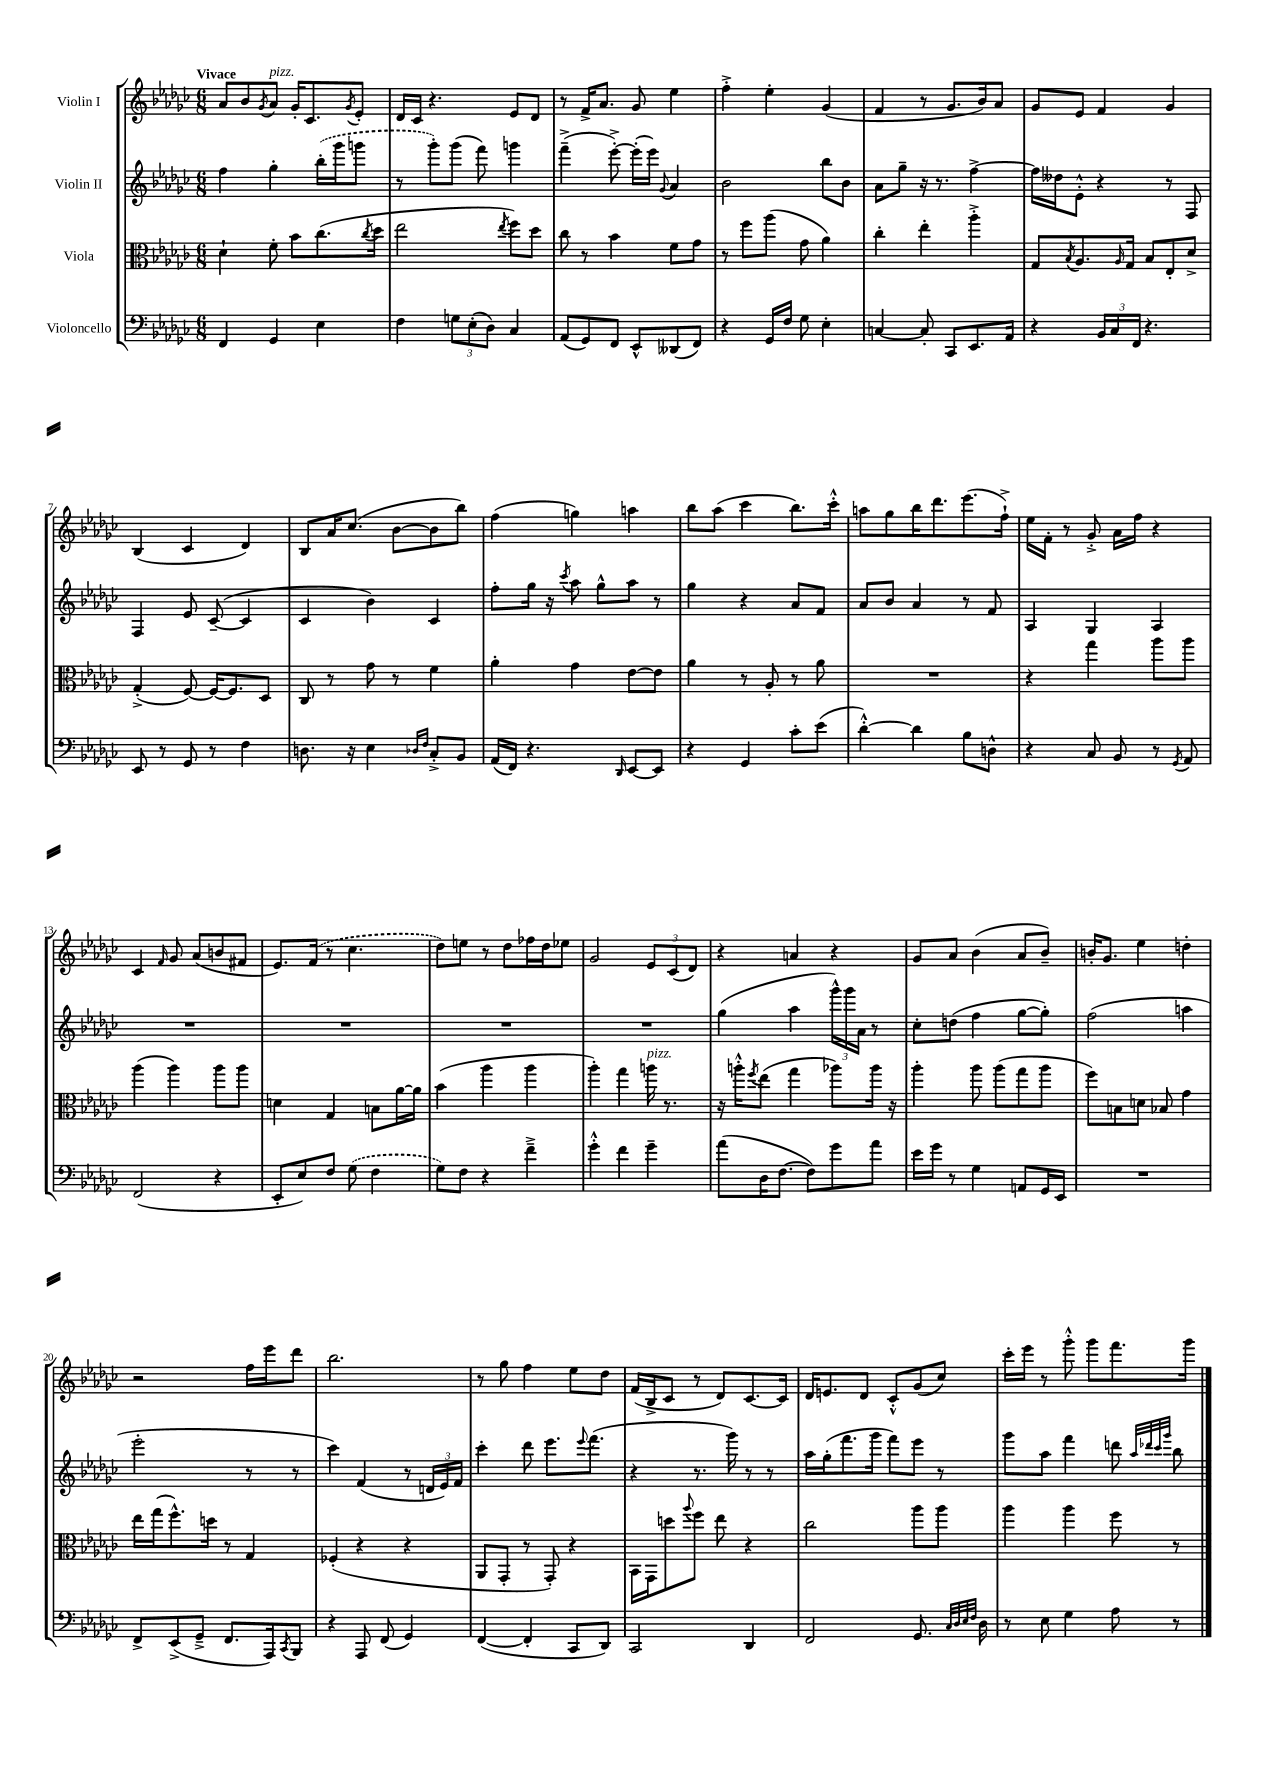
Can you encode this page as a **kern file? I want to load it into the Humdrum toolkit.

**kern	**kern	**kern	**kern
*part4	*part3	*part2	*part1
*staff4	*staff3	*staff2	*staff1
*I"Violoncello	*I"Viola	*I"Violin II	*I"Violin I
*clefF4	*clefC3	*clefG2	*clefG2
*k[b-e-a-d-g-c-]	*k[b-e-a-d-g-c-]	*k[b-e-a-d-g-c-]	*k[b-e-a-d-g-c-]
*M6/8	*M6/8	*M6/8	*M6/8
=1	=1	=1	=1
!	!	!	!LO:TX:a:B:t=Vivace
4FF/	4d-`\	4ff\	8a-/L
.	.	.	8b-/
.	.	.	8qg-/
!	!	!	!LO:TX:a:i:t=pizz.
4GG-/	8f'\	4gg-'\	8a-/J
.	8b-\L	.	16g-'/KL
.	.	.	8.c-/
4E-\	(8.cc-\	(16bb-'\LL	.
.	.	16ggg-\J	.
.	.	.	8qg-/
.	.	8gggn\J	8e-'/J
.	8qcc-/	.	.
.	16dd-\Jk	.	.
=2	=2	=2	=2
4F\	2ee-\	8r	16d-/LL
.	.	.	16c-/JJ
.	.	8ggg-'\L)	4.r
12Gn\L	.	(8ggg-\J	.
(12E-'\	.	.	.
.	.	8fff\)	.
12D-\J)	.	.	.
.	8qee-/	.	.
4C-/	8ff\L)	4gggn\	8e-/L
.	8dd-\J	.	8d-/J
=3	=3	=3	=3
(8AA-/L	8cc-\	(4fff~^\	8r
8GG-/)	8r	.	16f^/KL
.	.	.	8.a-/J
8FF/J	4b-\	[8eee-'^\)	.
8EE-^^/L	.	(16eee-'\LL]	8g-/
.	.	16eee-\JJ)	.
.	.	8qqg-/	.
(8DD--X/	8f\L	4a-/	4ee-\
8FF/J)	8g-\J	.	.
=4	=4	=4	=4
4r	8r	2b-\	4ff'^\
.	8ff\L	.	.
16GG-/LL	(8aa-\J	.	4ee-'\
16F/JJ	.	.	.
8G-\	8g-\	.	.
4E-'\	4a-\)	8bb-\L	(4g-/
.	.	8b-\J	.
=5	=5	=5	=5
[4Cn/	4cc-'\	8a-\L	4f/
.	.	8gg-~\J	.
8C'/]	4ee-'\	16r	8r
.	.	8.r	.
8CC-/L	.	.	8.g-/L
8.EE-/	4aa-'^\	[4ff^\	.
.	.	.	16b-/k)
.	.	.	8a-/J
16AA-/Jk	.	.	.
=6	=6	=6	=6
4r	8G-/L	16ff\LL]	8g-/L
.	.	16dd--X\J	.
.	8qB-/	.	.
.	8.A-/	8e-'^^\J	8e-/J
24BB-/LL	.	4r	4f/
24C-/	.	.	.
.	16qqA-/	.	.
.	16G-/Jk	.	.
24FF/JJ	.	.	.
4.r	8B-/L	.	.
.	8E-'/	8r	4g-/
.	8d-^/J	8F/	.
!!LO:LB:g=z
=7	=7	=7	=7
8EE-/	(4G-'^/	4F/	(4B-/
8r	.	.	.
8GG-/	[8F/)	8e-/	4c-/
8r	16F/KL_	([8c-~/	.
.	8.F/]	.	.
4F\	.	4c-/]	4d-/)
.	8D-/J	.	.
=8	=8	=8	=8
8.Dn\	8C-/	4c-/	8B-/L
.	8r	.	16a-/K
16r	.	.	(8.cc-/J
4E-\	8g-\	4b-\)	.
.	8r	.	[8b-\L
16qqD-X/LL	.	.	.
16qqF/JJ	.	.	.
8C-'^/L	4f\	4c-/	8b-\]
8BB-/J	.	.	8bb-\J)
=9	=9	=9	=9
(16AA-/LL	4a-'\	8ff'\L	(4ff\
16FF/JJ)	.	.	.
4.r	.	16gg-\Jk	.
.	.	16r	.
.	.	8qccc-/	.
.	4g-\	8aa-\	4ggn\)
.	.	8gg-^^\L	.
16qqDD-/	.	.	.
[8EE-/L	[8e-\L	8aa-\J	4aan\
8EE-/J]	8e-\J]	8r	.
=10	=10	=10	=10
4r	4a-\	4gg-\	8bb-\L
.	.	.	(8aa-\J
4GG-/	8r	4r	4ccc-\
.	8A-'/	.	.
8c-'\L	8r	8a-/L	8.bb-\L)
(8e-\J	8a-\	8f/J	.
.	.	.	16ccc-'^^\Jk
=11	=11	=11	=11
[4d-'^^\)	2.r	8a-/L	8aan\L
.	.	8b-/J	8gg-\
4d-\]	.	4a-/	16bb-\K
.	.	.	8.ddd-\
8B-\L	.	8r	(8.eee-\
8Dn^^\J	.	8f/	.
.	.	.	16ff`^\Jk)
=12	=12	=12	=12
4r	4r	4A-/	16ee-\LL
.	.	.	16f'\JJ
.	.	.	8r
8C-/	4gg-\	4G-/	8g-'^/
8BB-/	.	.	16a-\LL
.	.	.	16ff\JJ
8r	8aa-\L	4A-/	4r
8qGG-/	.	.	.
8AA-/	8aa-\J	.	.
!!LO:LB:g=z
=13	=13	=13	=13
(2FF/	(4aa-\	2.r	4c-/
.	.	.	16qqf/
.	4aa-\)	.	8g-/
.	.	.	(8a-/L
4r	8aa-\L	.	8bn/
.	8aa-\J	.	8f#X/J
=14	=14	=14	=14
8EE-'/L	4dn\	2.r	8.e-/L)
8E-/)	.	.	.
.	.	.	(16f/Jk
8F/J	4G-/	.	8r
(8G-\	.	.	4.cc-\
4F\	8Bn\L	.	.
.	[16a-\L	.	.
.	16a-\JJ]	.	.
=15	=15	=15	=15
8G-\L)	(4b-\	2.r	8dd-\L)
8F\J	.	.	8een\J
4r	4aa-\	.	8r
.	.	.	8dd-\L
4f~^\	4aa-\	.	16ff-X\L
.	.	.	16dd-\J
.	.	.	8ee-X\J
=16	=16	=16	=16
4g-'^^\	4aa-'\)	2.r	2g-/
4f\	4gg-\	.	.
!	!LO:TX:a:i:t=pizz.	!	!
4g-~\	16aan\	.	12e-/L
.	8.r	.	.
.	.	.	(12c-/
.	.	.	12d-/J)
=17	=17	=17	=17
(8a-\L	16r	(4gg-\	4r
.	16aan'^^\KL	.	.
.	8qff/	.	.
16D-\K	(8ee-\J	.	.
[8.F\J	.	.	.
.	4gg-\	4aa-\	4an/
8F\L])	.	.	.
8g-\	8aa-X\L)	24ggg-^^\LL)	4r
.	.	24ggg-\	.
.	.	24a-\JJ	.
8a-\J	16aa-\Jk	8r	.
.	16r	.	.
=18	=18	=18	=18
16e-\LL	4aa-'\	8cc-'\L	8g-/L
16g-\JJ	.	.	.
8r	.	(8ddn\J	8a-/J
4G-\	8aa-\	4ff\	(4b-\
.	(8aa-\L	.	.
8AAn/L	8gg-\	[8gg-\L	8a-/L
16GG-/L	8aa-\J	8gg-'\J])	8b-~/J)
16EE-/JJ	.	.	.
=19	=19	=19	=19
2.r	8ff\L)	(2ff\	16bn'/KL
.	.	.	8.g-/J
.	8Bn\	.	.
.	8dn\J	.	4ee-\
.	8B-X/	.	.
.	4g-\	4aan\	4ddn'\
!!LO:LB:g=z
=20	=20	=20	=20
8FF^/L	16ee-\LL	2eee-'\	2r
.	(16gg-\J	.	.
(8EE-^/	8.ff^^\)	.	.
8GG-~^/J	.	.	.
.	16ddn\Jk	.	.
8.FF/L	8r	.	.
.	4G-/	8r	16ff\LL
16AAA-/k)	.	.	16eee-\J
8qCC-/	.	.	.
8BBB-/J	.	8r	8ddd-\J
=21	=21	=21	=21
4r	(4F-X'/	4ccc-\)	2.bb-\
8AAA-/	4r	(4f/	.
(8FF/	.	.	.
4GG-/)	4r	8r	.
.	.	24dn/LL	.
.	.	24e-/)	.
.	.	24f/JJ	.
=22	=22	=22	=22
([4FF/	8AA-/L	4ccc-'\	8r
.	8GG-'/J	.	8gg-\
4FF'/]	8r	8ddd-\	4ff\
.	8GG-'/)	8.eee-\L	.
8CC-/L	4r	.	8ee-\L
.	.	8qqeee-/	.
.	.	(8.fff\J	.
8DD-/J)	.	.	8dd-\J
=23	=23	=23	=23
2CC-/	16BB-\LL	4r	(16f/LL
.	16GG-\J	.	16B-^/J
.	8ddn\	.	8c-/J
.	8qqaa-/	.	.
.	8ff\J	8.r	8r
.	8ee-\	.	8d-/L)
.	.	16ggg-\)	.
4DD-/	4r	8r	[8.c-/
.	.	8r	.
.	.	.	16c-/Jk]
=24	=24	=24	=24
2FF/	2cc-\	16aa-\LL	16d-/KL
.	.	(16gg-'\J	8.en/
.	.	8.fff\	.
.	.	.	8d-/J
.	.	16ggg-\Jk	.
.	.	8fff\L)	8c-'^^/L
8.GG-/	8aa-\L	8eee-\J	(8g-/
.	8aa-\J	8r	8cc-/J)
32qqC-/LLL	.	.	.
32qqD-/	.	.	.
32qqE-/	.	.	.
32qqF/JJJ	.	.	.
16D-\	.	.	.
=25	=25	=25	=25
8r	4aa-\	8ggg-\L	16ccc-'\LL
.	.	.	16eee-\JJ
8E-\	.	8aa-\J	8r
4G-\	4aa-\	4fff\	8ggg-'^^\
.	.	.	8ggg-\L
8A-\	8ff\	8dddn\	8.fff\
.	.	32qqaa-/LLL	.
.	.	32qqddd-X/	.
.	.	32qqccc-/	.
.	.	32qqggg-/JJJ	.
8r	8r	8bb-\	.
.	.	.	16ggg-\Jk
==	==	==	==
*-	*-	*-	*-
